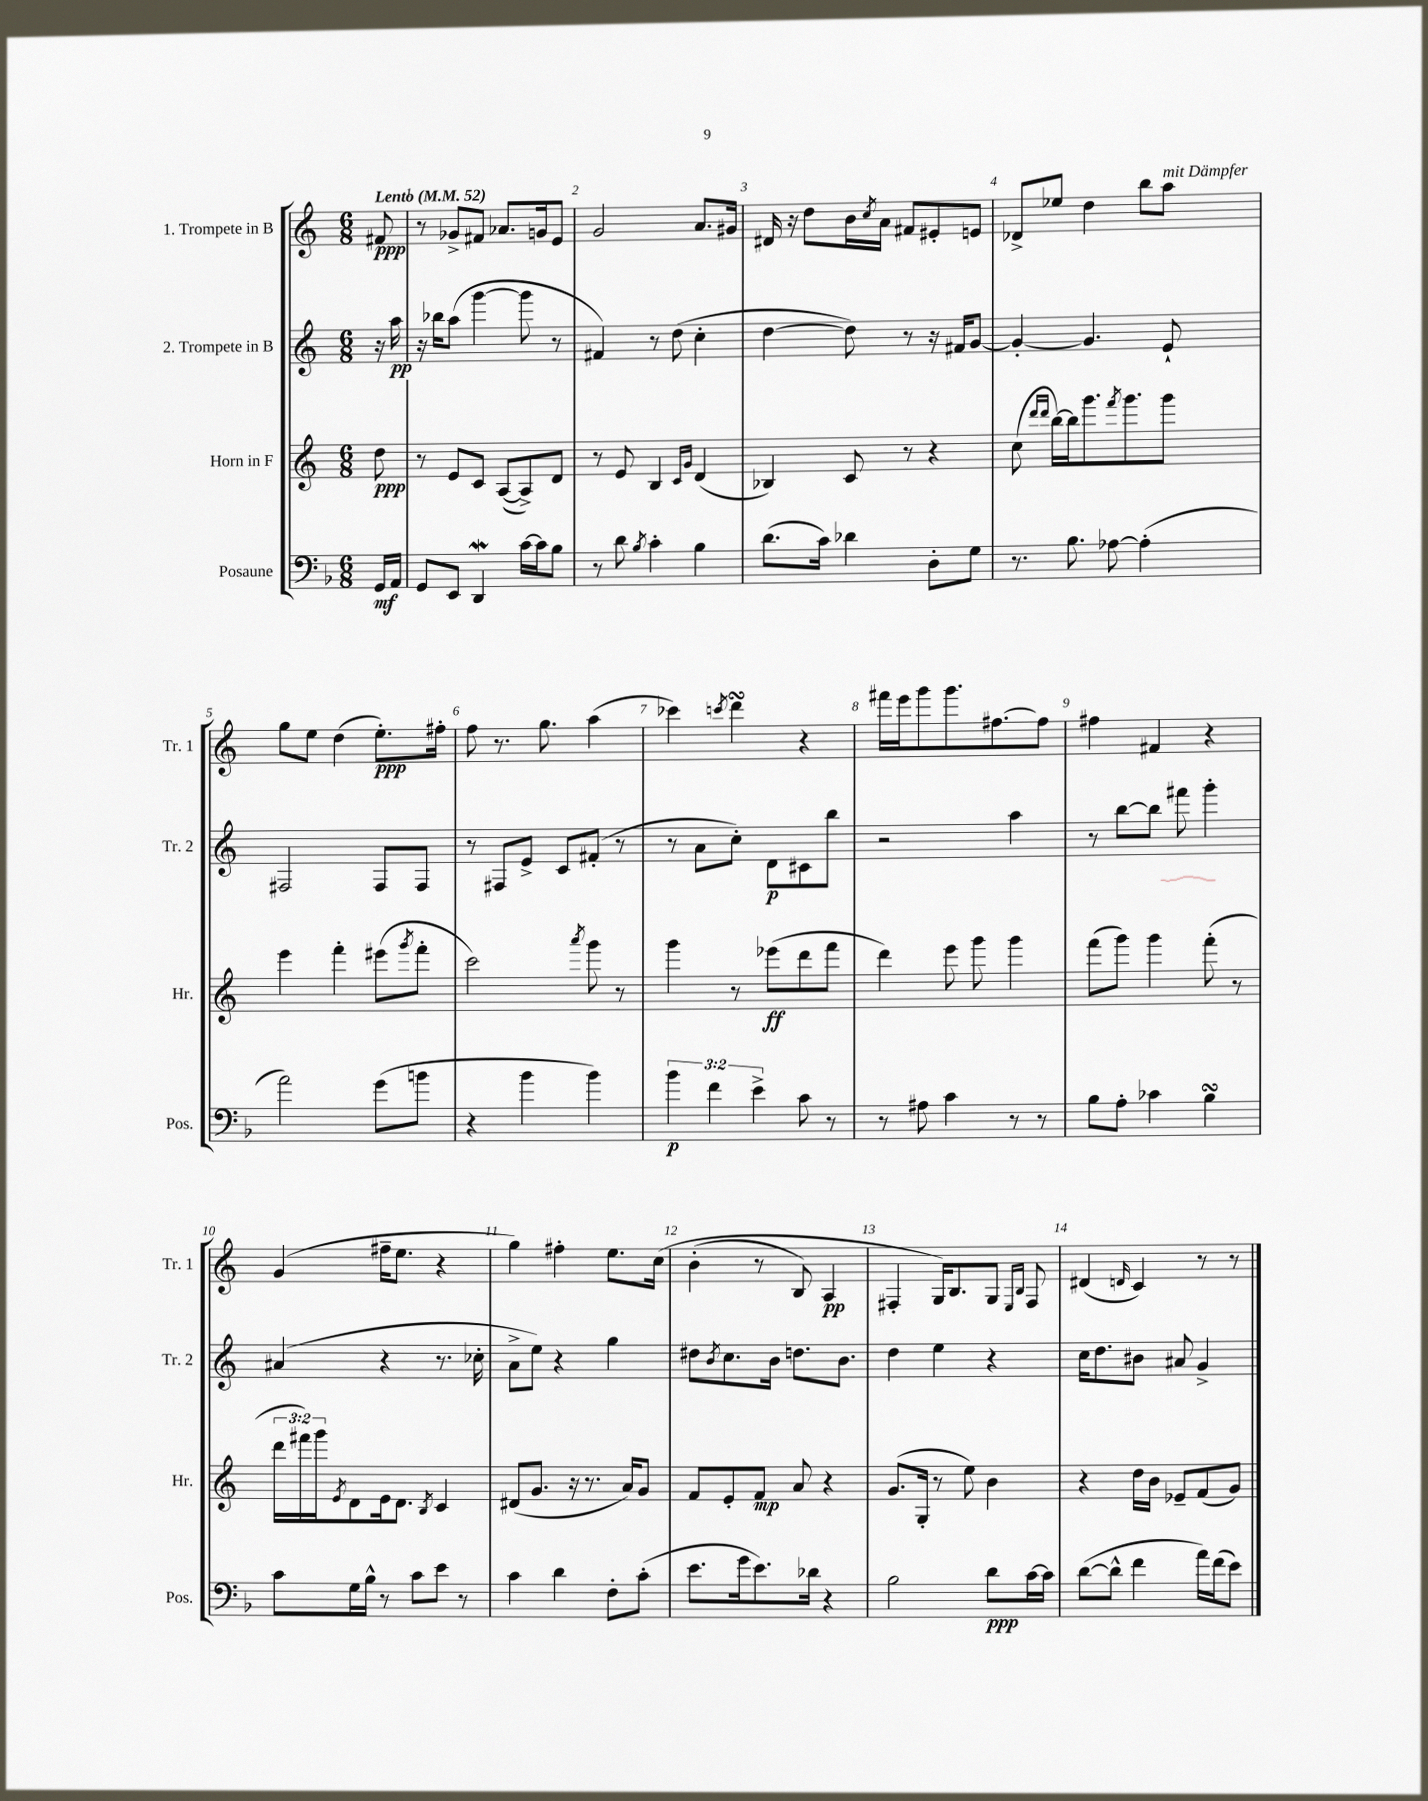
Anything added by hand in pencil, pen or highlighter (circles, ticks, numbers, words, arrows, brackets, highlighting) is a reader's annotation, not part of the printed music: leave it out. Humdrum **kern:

**kern	**kern	**kern	**kern
*staff4	*staff3	*staff2	*staff1
*clefF4	*clefG2	*clefG2	*clefG2
*k[b-]	*k[]	*k[]	*k[]
*M6/8	*M6/8	*M6/8	*M6/8
*MM52	*MM52	*MM52	*MM52
16GG	8dd	16r	8f#
16AA	.	16aa	.
=	=	=	=
8GG	8r	16r	8r
.	.	16bb-	.
8EE	8e	(8aa	8g-^
4DD	8c	[4ggg	8f#
.	([8A	.	8.a-
[16c	8A^])	8ggg]	.
16c]	.	.	16g
8B-	8d	8r	8e
=	=	=	=
8r	8r	4f#)	2g
8d	8e	.	.
8qB-	.	.	.
4c'	4B	8r	.
.	.	(8dd	.
.	16qqc	.	.
.	16qqg	.	.
4B-	(4d	4cc'	8.a
.	.	.	16g#
=	=	=	=
(8.d	4B-)	[4dd	16d#
.	.	.	16r
.	.	.	8dd
16c)	.	.	.
4d-	8c	8dd])	16b
.	.	.	8qcc
.	.	.	16a
.	8r	8r	8f#
8D'	4r	16r	8e#'
.	.	16f#	.
8G	.	[8g	8e
=	=	=	=
8.r	(8cc	4g'_	8d-^
.	16qqddd	.	.
.	16qqddd	.	.
.	[16bb)	.	8ee-
8.B-	16bb]	.	.
.	8.ggg	4.g]	4dd
[8A-	.	.	.
.	8qfff	.	.
.	8.ggg	.	.
(4A-']	.	.	8bb
.	8ggg	8e`	8aa
=	=	=	=
2a)	4eee	2F#	8gg
.	.	.	8ee
.	4fff'	.	(4dd
(8g	(8eee#	8F#	8.ee')
.	8qggg	.	.
8b	8fff'	8F#	.
.	.	.	16ff#'
=	=	=	=
4r	2ccc)	8r	8ff
.	.	8F#	8.r
4b-	.	8e^	.
.	.	.	8.gg
.	.	8c	.
.	8qaaa	.	.
4b-)	8ggg	(8f#'	(4aa
.	8r	8r	.
=	=	=	=
6b-	4ggg	8r	4ccc-)
.	.	8a	.
6f	.	.	.
.	.	.	8qccc
.	8r	8cc')	4ddd
6e^	.	.	.
.	(8eee-	8d	.
8c	8ddd	8c#	4r
8r	8fff	8bb	.
=	=	=	=
8r	4ddd)	2r	16fff#
.	.	.	16eee
8A#	.	.	8ggg
4c	8eee	.	8.ggg
.	8ggg	.	.
.	.	.	[8.ff#
8r	4ggg	4aa	.
8r	.	.	8ff#]
=	=	=	=
8B-	(8fff	8r	4ff#
8A'	8ggg)	[8bb	.
4c-	4ggg	8bb]	4f#
.	.	8fff#	.
4B-	(8fff'	4ggg'	4r
.	8r	.	.
=	=	=	=
8c	24ddd	(4a#	(4g
.	24fff#)	.	.
.	24ggg	.	.
.	8qe	.	.
16G	8d	.	.
16B-^^	.	.	.
8r	16e	4r	16ff#~
.	8.d	.	8.ee
8c	.	.	.
.	8qB	.	.
8e	4c	8.r	4r
8r	.	.	.
.	.	16cc-'	.
=	=	=	=
4c	(8d#	8a^	4gg)
.	8.g	8ee)	.
4d	.	4r	4ff#'
.	16r	.	.
.	8.r	.	.
8F'	.	4gg	8.ee
.	16a)	.	.
(8c'	8g	.	.
.	.	.	&(16cc
=	=	=	=
8.e	8f	8dd#	(4b'
.	.	8qb	.
.	8e'	8.cc	.
16g	.	.	.
8.e)	8f	.	8r
.	.	16b	.
.	8a	8.dd	8B)
16d-	.	.	.
4r	4r	.	4A
.	.	8.b	.
=	=	=	=
2B-	(8.g	4dd	4F#'
.	16G'	.	.
.	8r	4ee	16G&)
.	.	.	8.B
.	8ee)	.	.
8d	4b	4r	8G
.	.	.	16qqE
.	.	.	16qqB
[16c	.	.	8F#
16c]	.	.	.
=	=	=	=
([8d	4r	16cc	(4d#
.	.	8.dd	.
8d^^]	.	.	.
.	.	.	16qqd
4f	16dd	8b#	4c)
.	16b	.	.
.	8e-~	8a#	.
16a)	(8f	4g^	8r
(16f	.	.	.
8e)	8g)	.	8r
==	==	==	==
*-	*-	*-	*-
